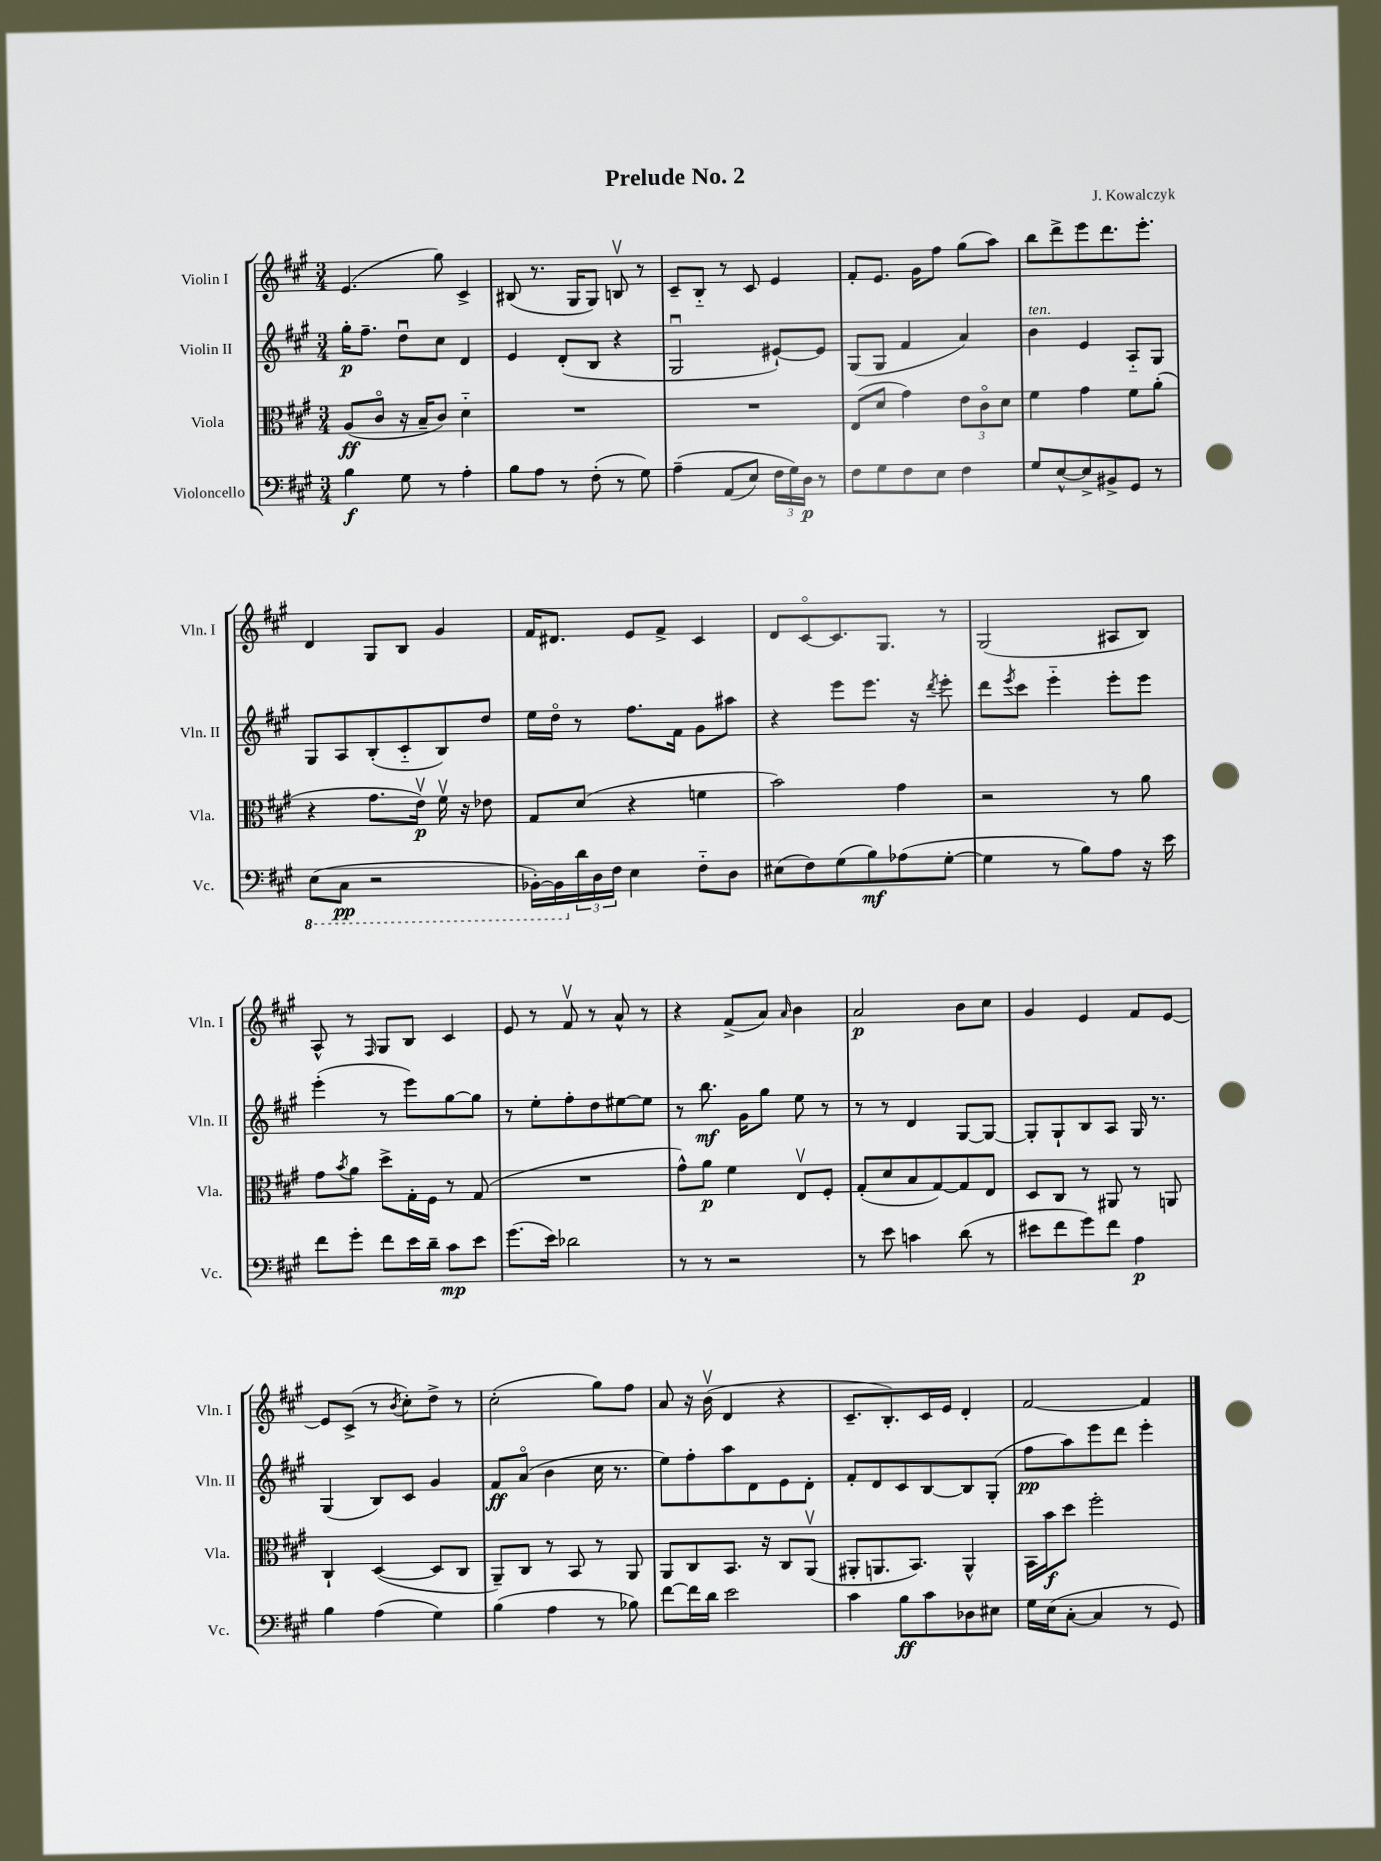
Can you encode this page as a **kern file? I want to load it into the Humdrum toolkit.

**kern	**kern	**kern	**kern
*staff4	*staff3	*staff2	*staff1
*clefF4	*clefC3	*clefG2	*clefG2
*k[f#c#g#]	*k[f#c#g#]	*k[f#c#g#]	*k[f#c#g#]
*M3/4	*M3/4	*M3/4	*M3/4
4B	(8A	16gg#'	(4.e
.	.	8.ff#~	.
.	8c#o	.	.
8G#	16r	8ddu	.
.	16B~	.	.
8r	8c#)	8cc#	8gg#)
4A'	4d'~	4d	4c#^
=	=	=	=
8B	2.r	4e	(8B#
8A	.	.	8.r
8r	.	(8d'	.
.	.	.	16G#
(8F#'	.	8B	8G#)
8r	.	4r	8Bv
8G#)	.	.	8r
=	=	=	=
&(4A~	2.r	2G#u	8c#~
.	.	.	8B'~
(8AA	.	.	8r
8E)	.	.	8c#
24F#	.	[8e#`)	4e
24G#&)	.	.	.
24D	.	.	.
8r	.	8e#]	.
=	=	=	=
8F#	(8E	(8G#	8f#'
8G#	8d	8G#	8.e
8F#	4g#)	4f#	.
.	.	.	16g#
8E	.	.	8ff#
4F#	12e	4a)	(8gg#
.	12c#o	.	.
.	.	.	8aa)
.	12d	.	.
=	=	=	=
8G#	4f#	4b	8bb
[8E^^	.	.	8ddd^
8E^]	4g#	4e	8eee
8BB#^	.	.	8.ddd
8GG#	8f#	8A'~	.
.	.	.	8.eee'
8r	(8a'	8G#	.
=	=	=	=
(8EE	4r	8G#	4d
8CC#	.	8A	.
2r	8.g#	(8B'	8G#
.	.	8c#'~	8B
.	16ev)	.	.
.	16f#v	8B)	4g#
.	16r	.	.
.	8e-	8dd	.
=	=	=	=
[16BBB-')	8G#	16ee	16f#
16BBB-]	.	16ddo	8.d#
24d	(8d	8r	.
24D	.	.	.
24F#	.	.	.
4E	4r	8.ff#	8e
.	.	.	8f#^
.	.	16f#	.
8F#'~	4f	8g#	4c#
8D	.	8aa#	.
=	=	=	=
(8E#	2b)	4r	8d
8F#)	.	.	[8c#o
(8G#	.	8eee	8.c#]
8B)	.	8.eee	.
.	.	.	8.G#
(8A-	4g#	.	.
.	.	16r	.
.	.	8qddd	.
[8G#'	.	8eee'	8r
=	=	=	=
4G#]	2r	8ddd	(2G#
.	.	8qeee	.
.	.	8ccc#	.
8r	.	4eee'~	.
8B)	.	.	.
8A	8r	8eee'	8A#
16r	8a	8eee	8B)
16e	.	.	.
=	=	=	=
8f#	8g#	(4eee'	8A^^
.	8qb	.	.
8g#'	8a	.	8r
.	.	.	16qqF#
8f#	8dd^	8r	8G#
16e	16G#'	8eee)	8B
16d~	16F#	.	.
8c#	8r	[8gg#	4c#
8e	(8G#	8gg#]	.
=	=	=	=
(8.g#	2.r	8r	8e
.	.	8ee'	8r
16e)	.	.	.
2d-	.	8ff#'	8f#v
.	.	8dd	8r
.	.	[8ee#	8a^^
.	.	8ee#]	8r
=	=	=	=
8r	8g#^^)	8r	4r
8r	8a	8.bb	.
2r	4f#	.	(8f#^
.	.	16g#	.
.	.	8gg#	8a)
.	.	.	16qqa
.	8Ev	8ee	4b
.	8F#'	8r	.
=	=	=	=
8r	(8G#'	8r	2a
8e	8d	8r	.
4c	8B	4d	.
.	[8G#)	.	.
(8d	8G#]	[8G#	8b
8r	8E	8G#_	8cc#
=	=	=	=
8e#	8D	8G#']	4g#
8f#	8C#	8G#`	.
8g#)	8r	8B	4e
8f#	8AA#	8A	.
4A	8r	16G#	8f#
.	.	8.r	.
.	8AA	.	[8e
=	=	=	=
4B	4C#`	(4G#	8e]
.	.	.	(8c#^
(4A	([4D	8B)	8r
.	.	.	8qb
.	.	8c#	8cc#')
4G#)	8D]	4g#	8dd^
.	8C#	.	8r
=	=	=	=
(4B	8AA~)	8f#	(2cc#'
.	8C#	(8ao	.
4A	8r	4b	.
.	8BB	.	.
8r	8r	16cc#	8gg#)
.	.	8.r	.
8B-)	8AA	.	8ff#
=	=	=	=
[8f#	8AA	8ee)	8a
16f#]	8C#	8ff#'	16r
16d	.	.	(16bv
2e	8.BB	8aa	4d
.	.	8d	.
.	16r	.	.
.	8C#	8e	4r
.	(8AAv	8d'	.
=	=	=	=
4c#	8AA#'	8f#'	8.c#~
.	8.AA	8d	.
.	.	.	8.B')
8B	.	8c#	.
.	8.BB)	.	.
8c#	.	[8B	16c#
.	.	.	16e
8D-	4AA^^	8B]	4d'
8E#	.	(8G#'	.
=	=	=	=
16G#	16BB	8ff#	[2f#
(16E	16b	.	.
[8C#'	8dd	8aa)	.
4C#]	2ff#'	8eee	.
.	.	8ddd	.
8r	.	4eee'	4f#]
8GG#)	.	.	.
==	==	==	==
*-	*-	*-	*-
